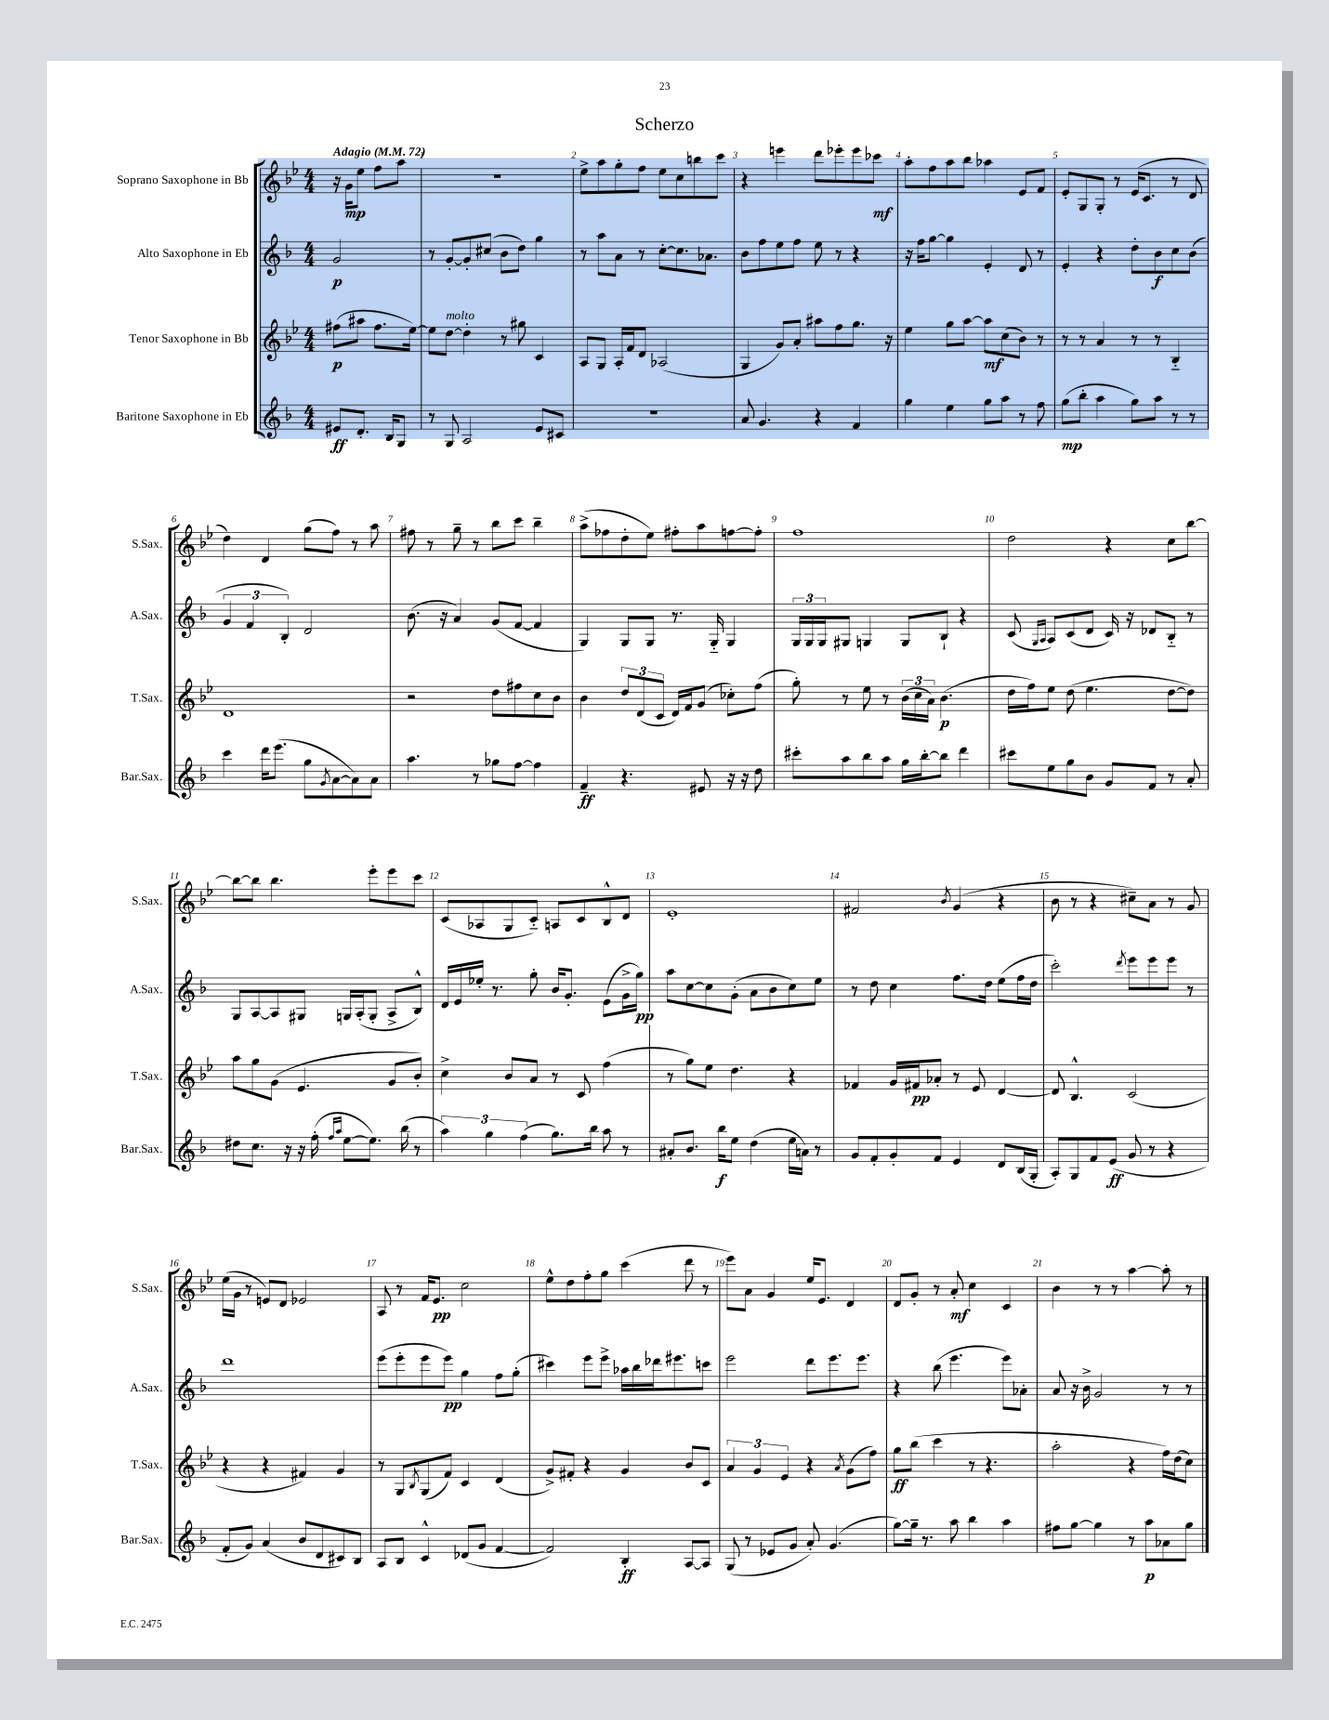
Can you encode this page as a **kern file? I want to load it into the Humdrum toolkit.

**kern	**kern	**kern	**kern
*staff4	*staff3	*staff2	*staff1
*clefG2	*clefG2	*clefG2	*clefG2
*k[b-]	*k[b-e-]	*k[b-]	*k[b-e-]
*M4/4	*M4/4	*M4/4	*M4/4
*MM72	*MM72	*MM72	*MM72
8e#/L	(8ff#\L	2g/	16r
.	.	.	16g\LK
8.d'/J	8aa#\J	.	8ee-\J
.	8.ff#\L	.	8ff\L
16B-/LK	.	.	.
8G/J	.	.	8aa\J
.	[16ee-\Jk)	.	.
=	=	=	=
8r	8ee-\]L	8r	1r
8G/	[8dd\J	[8g'/L	.
2A/	4dd'\]	8g'/]	.
.	.	(8cc#/J	.
.	8r	8b-\L	.
.	8gg#\	8dd\J)	.
8e/L	4c/	4gg\	.
8c#/J	.	.	.
=	=	=	=
1r	8A/L	8r	8ee-^\L
.	8G/J	8aa\L	8aa\
.	16A'/LL	8a\J	8gg'\
.	16f/J	.	.
.	8d/J	8r	8ff\J
.	(2A-/	[8cc'\L	8ee-\L
.	.	8.cc\]	8cc\
.	.	.	8bb\
.	.	8.a-\J	.
.	.	.	8ccc\J
=	=	=	=
8a/	4G/	8b-\L	4r
4.g/	.	8ff\	.
.	8g/L)	8ee\	4eee\
.	8a'/J	8ff\J	.
4r	8aa#\L	8ee\	8ddd\L
.	8ff\	8r	8eee-'\
4f/	8.gg\J	4r	8eee-\
.	.	.	8ccc-\J
.	16r	.	.
=	=	=	=
4gg\	4ee-\	16r	8aa'\L
.	.	16ff\LK	.
.	.	[8gg\J	8ff\
4ee\	8gg\L	4gg\]	8aa\
.	[8aa\J	.	8bb-\J
8gg\L	8aa\]L	4e'/	4aa-\
8aa\J	(8cc\	.	.
8r	8b-\J)	8d/	8e-/L
8ff\	8r	8r	8f/J
=	=	=	=
(8gg\L	8r	4e'/	8e-'/L
8bb-'\J	8r	.	8G/
4aa\	4a/	4r	8G'/J
.	.	.	8r
8gg\L)	8r	8dd'\L	(16e-/LK
.	.	.	8.c/J
8aa\J	8r	8b-\	.
8r	4B-'~/	8cc\	8r
8r	.	(8b-\J	8d/
=	=	=	=
4ccc\	1d	6g/	4dd\)
.	.	6f/	.
16ddd\LK	.	.	4d/
(8.eee\J	.	.	.
.	.	6B-'/)	.
8gg\L	.	2d/	(8gg\L
8qg/	.	.	.
[8a\	.	.	8ff\J)
8a\])	.	.	8r
8a\J	.	.	8aa\
=	=	=	=
4.aa\	2r	(8.b-\	8ff#\
.	.	.	8r
.	.	16r	.
.	.	4a/)	8gg~\
8r	.	.	8r
8gg-\L	8dd\L	(8g/L	8bb-\L
[8ff\J	8ff#\	[8f/J	8ccc\J
4ff\]	8cc\	4f/]	4bb-~\
.	8b-\J	.	.
=	=	=	=
4f~/	4b-\	4G/)	(8aa^\L
.	.	.	8ff-\
4.r	12dd/L	8G/L	8dd'\
.	(12d/	.	.
.	.	8G/J	8ee-\J)
.	12c/J	.	.
.	16d/LL)	8.r	8ff#'\L
.	16f/J	.	.
8e#/	(8g/J	.	8aa\
.	.	16G'~/	.
16r	8cc-'\L)	4G/	[8ff\
16r	.	.	.
8dd\	(8ff\J	.	8ff'\]J
=	=	=	=
8ccc#'\L	8gg'\)	24G/LL	1ff
.	.	24G/	.
.	.	24G/J	.
8aa\	8r	8G#/J	.
8bb-\	8ee-\	4G/	.
8aa\J	8r	.	.
16gg\LL	(24b-\LL	8G/L	.
.	24cc\	.	.
[16bb-'\J	.	.	.
.	24a\JJ)	.	.
8bb-\]J	(4.b-\	8B-`/J	.
4ddd\	.	4r	.
=	=	=	=
8ccc#\L	16dd\LL	(8c/	2dd\
.	16ff\J)	.	.
.	.	16qqG/LL	.
.	.	16qqA/JJ	.
8ee\	8ee-\J	8A/L)	.
8gg\	(8dd\	(8c/	.
8b-\J	4.ee-\	8d/J	.
8g/L	.	16c/)	4r
.	.	16r	.
8f/J	.	8d-/L	.
8r	[8dd\L	8B-'~/J	8cc\L
8a'/	8dd\]J)	8r	[8bb-\J
=	=	=	=
8dd#\L	8aa\L	8G/L	8bb-\_L
8.cc\J	8gg\	[8A/	8bb-\]J
.	(8g\J	8A/]	4.bb-\
16r	.	.	.
16r	4.e-/	8G#/J	.
(16ff'\	.	.	.
16qqff/LL	.	.	.
16qqaa/JJ	.	.	.
[8ee\L	.	16G/LL	.
.	.	(16A'/J	.
8.ee\]J)	.	8G'/J	8eee-'\L
.	8g/L	8A^/L	8eee-\
(16bb-\	.	.	.
8r	8b-'/J)	8B-^^/J)	8ccc\J
=	=	=	=
6aa\)	4cc^\	16d/LL	(8c/L
.	.	16e/	.
.	.	16ee-'/JJ	8A-/
6gg\	.	.	.
.	.	8.r	.
.	8b-/L	.	8G/
(6ff\	.	.	.
.	8a/J	8gg'\	8c'~/J)
8.gg\L)	8r	16b-/LK	8A/L
.	.	8.g'/J	.
.	8c/	.	8c/
16bb-\Jk	.	.	.
8aa\	(4ff\	(8e\L	8B-^^/
8r	.	16g^\L	8d/J
.	.	16gg\JJ)	.
=	=	=	=
8a#'/L	8r	8aa\L	1e-'
8.b-/J	8gg\L)	[8cc\	.
.	8ee-\J	8cc\]	.
16bb-\LK	.	.	.
8ee\J	4.dd\	(8g'\J	.
(4dd\	.	8a\L	.
.	.	8b-\	.
16ee\LL	4r	8cc\)	.
16a\JJ)	.	.	.
8r	.	8ee\J	.
=	=	=	=
8g/L	4f-/	8r	2f#/
8f'/	.	8dd\	.
8g'/	16g/LL	4cc\	.
.	16f#/J	.	.
8f/J	8a-'/J	.	.
.	.	.	8qb-/
4e/	8r	8.ff\L	(4g/
.	8e-/	.	.
.	.	16dd\Jk	.
8d/L	[4d/	(8ee\L	4r
(16B-/L	.	16ff\L	.
16G'/JJ	.	16dd\JJ	.
=	=	=	=
8A'/L)	8d/]	2ccc'\)	8b-\
8G/	4.B-^^/	.	8r
8f/	.	.	4r
(8e/J	.	.	.
.	.	8qddd/	.
8g/	(2c/	8eee\L	8cc#~\L)
8r	.	8eee\	8a\J
4r	.	8eee\J	8r
.	.	8r	8g/
=	=	=	=
8f'/L	4r	1ddd	(16ee-\LL
.	.	.	16g\JJ
8g/J)	.	.	8r
(4a/	4r	.	8e/L)
.	.	.	8d/J
8b-/L	4f#/)	.	2e-/
8d/	.	.	.
8c#/)	4g/	.	.
8B-/J	.	.	.
=	=	=	=
8A/L	8r	(8eee\L	8A/
8B-/J	8G/L	8eee'\	8r
.	8qB-/	.	.
4c^^/	(8G/	8eee\	16f/LK
.	.	.	8.e-/J
.	8f/J)	8eee\J)	.
(8d-/L	4c/	4gg\	2cc\
8g/J	.	.	.
[4f/	(4d/	8ff\L	.
.	.	(8gg'\J	.
=	=	=	=
2f/])	8g^/L)	4ccc#\)	8ee-^^\L
.	8f#'/J	.	8dd\
.	4r	8eee\L	8ff'\
.	.	8eee^\J	8gg\J
4B-'/	4g/	16aa-\LL	(4ccc\
.	.	16bb-\	.
.	.	16ddd-\J	.
.	.	8.eee#\	.
[8A/L	8b-/L	.	8ddd\
8A/]J	8c/J	8ccc\J	8r
=	=	=	=
(8G/	6a/	2eee\	8eee-\L)
8r	.	.	8a\J
.	6g/	.	.
8e-/L	.	.	4g/
.	6e-/	.	.
8g/J	.	.	.
8a'/)	4r	8ddd\L	16ee-/LK
.	.	.	8.e-/J
(4.g/	.	8.eee\	.
.	8qa/	.	.
.	(8g\L	.	4d/
.	.	8.eee\J	.
.	8ff\J)	.	.
=	=	=	=
[8gg\L)	8gg\L	4r	8d/L
16gg~\]Jk	(8bb-\J	.	8g'/J
8.r	.	.	.
.	4ccc\	(8bb-\	8r
8aa\	.	4.eee\	8a'/
4bb-\	8r	.	4cc\
.	4.r	.	.
4aa\	.	8eee\L)	4c/
.	.	8a-'\J	.
=	=	=	=
8ff#\L	2aa'\	8a/	4b-\
[8gg\J	.	16r	.
.	.	16b-^\	.
4gg\]	.	2g/	8r
.	.	.	8r
8r	4r	.	[4aa\
8aa\L	.	.	.
8a-\	16ff\LL)	8r	8aa'\]
.	(16dd\J	.	.
8gg\J	8cc\J)	8r	8r
==	==	==	==
*-	*-	*-	*-
